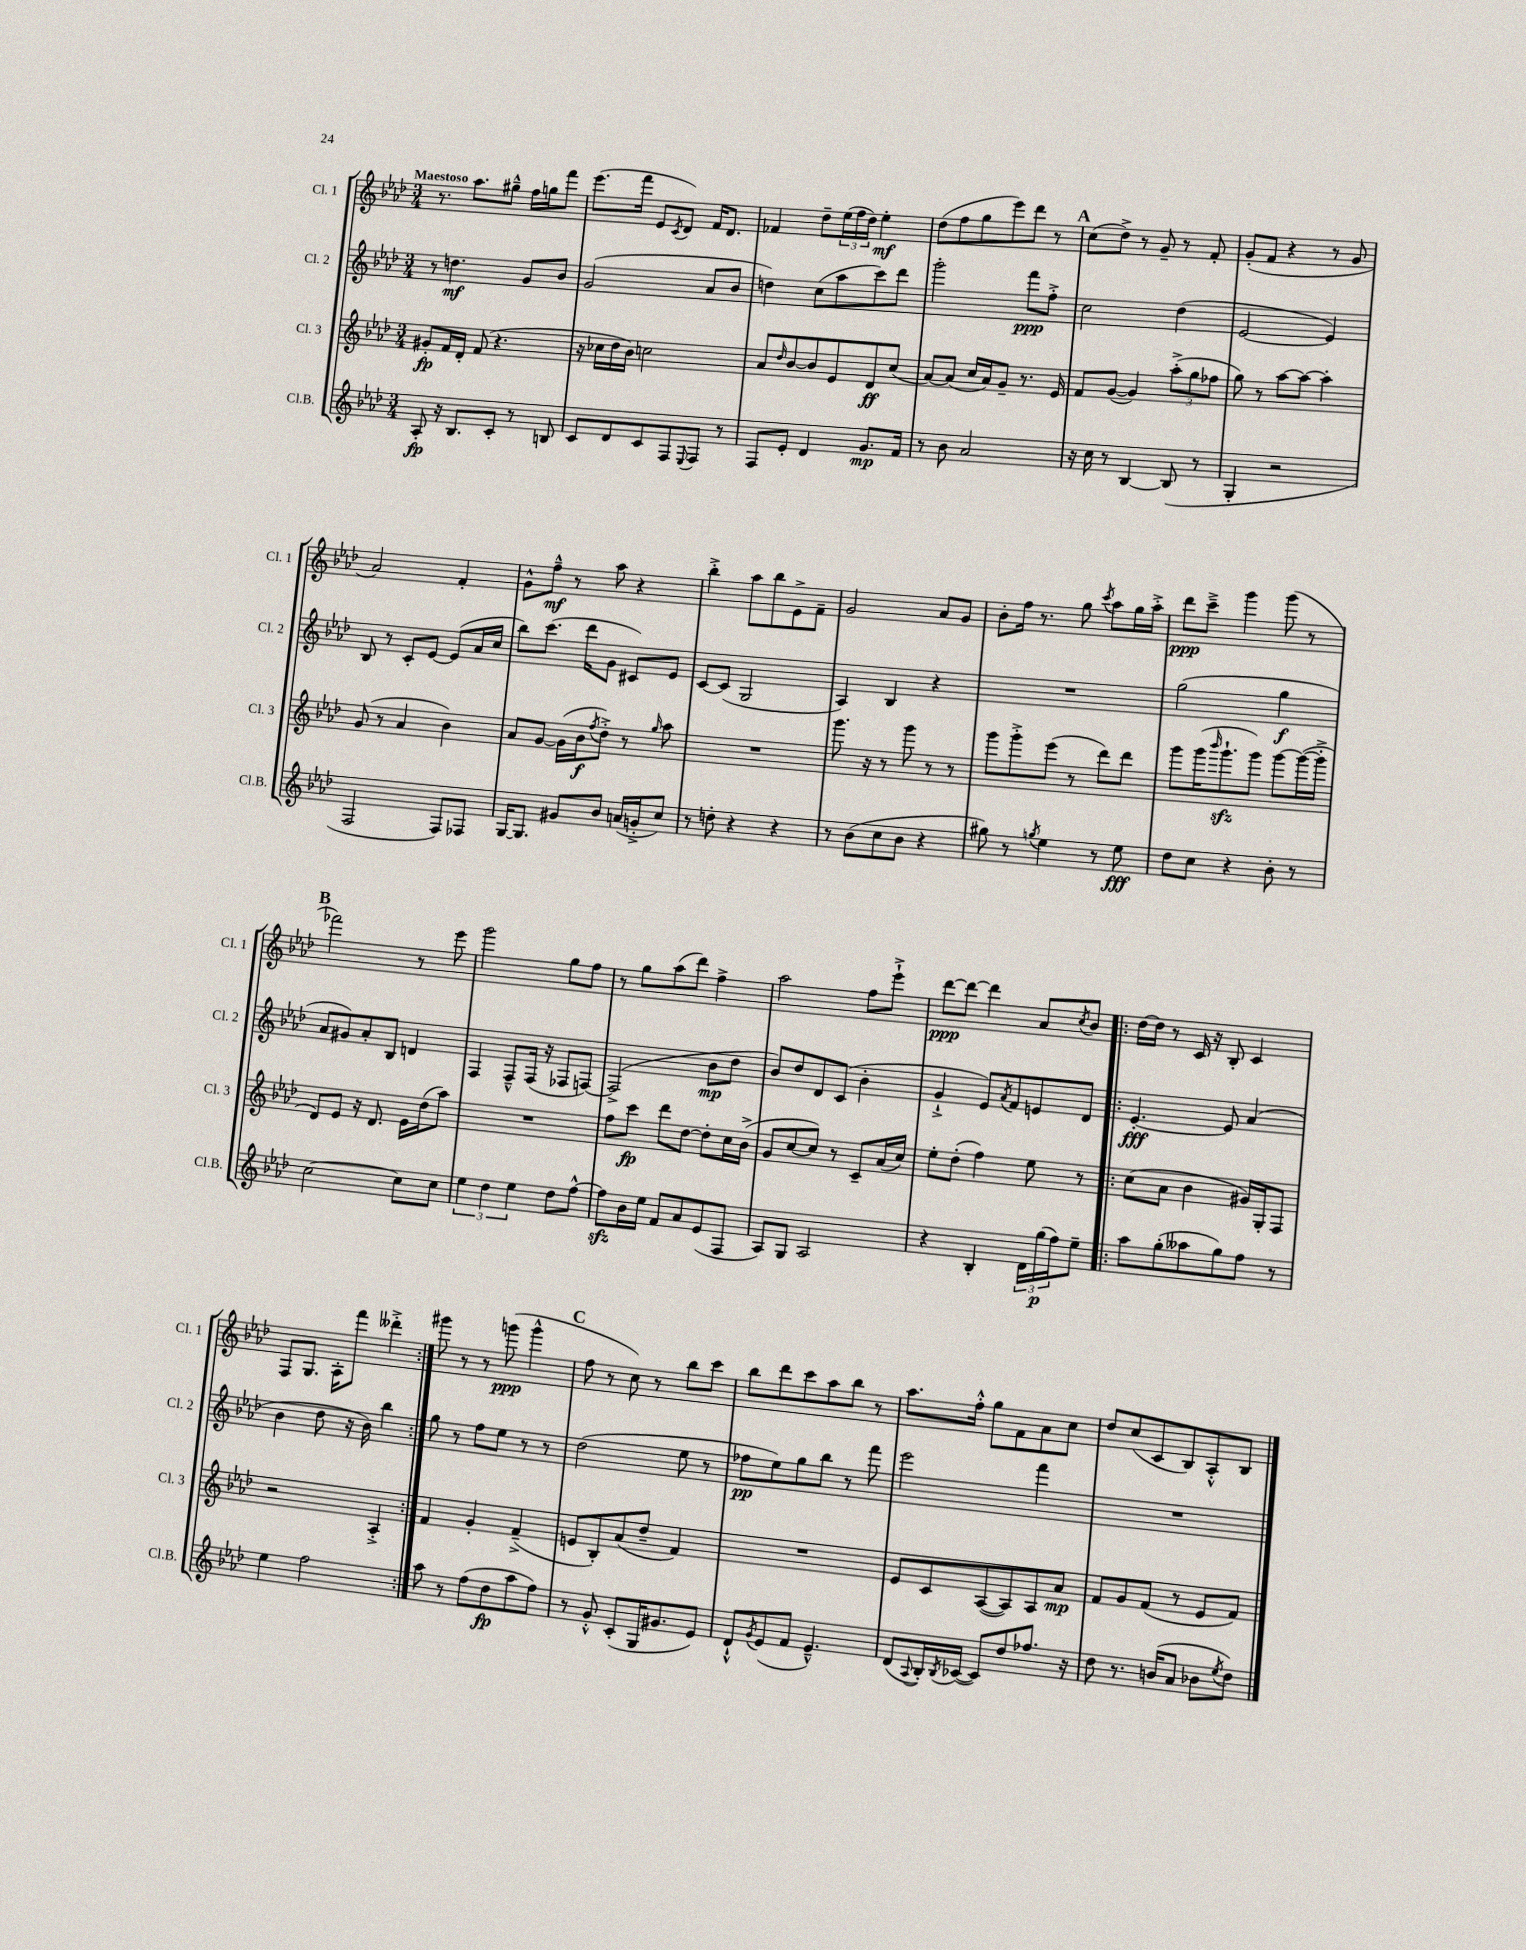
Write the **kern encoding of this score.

**kern	**kern	**kern	**kern
*staff4	*staff3	*staff2	*staff1
*clefG2	*clefG2	*clefG2	*clefG2
*k[b-e-a-d-]	*k[b-e-a-d-]	*k[b-e-a-d-]	*k[b-e-a-d-]
*M3/4	*M3/4	*M3/4	*M3/4
8A-'	8g#'	8r	8.r
16r	16f	4.dd	.
8.B-	16d-'	.	8.aa-
.	(8f	.	.
8c'	4.r	.	8gg#~^^
8r	.	8g	16ff
.	.	.	16gg
8B	.	8b-	8fff
=	=	=	=
8c	16r	(2g	(8.eee-
.	16cc-	.	.
8d-	16dd-	.	.
.	16b-)	.	16fff
8c	2cc	.	8e-
.	.	.	8qc
8F	.	.	8d-)
8qqE-	.	.	.
8F	.	8a-	16f
.	.	.	8.d-
8r	.	8b-	.
=	=	=	=
8F	8a-	4dd)	4f-
.	16qqdd-	.	.
8e-'	[8b-	.	.
4d-	8b-]	(8cc	8dd-~
.	8e-	8aa-	(24ee-
.	.	.	24ff
.	.	.	24dd-)
8.g	8d-	8ccc)	4ee-'
.	(8cc	8ddd-	.
16f	.	.	.
=	=	=	=
8r	[8a-)	2ggg'	(8dd-
8b-	(8a-]	.	8ff
2a-	16cc	.	8gg
.	16a-)	.	.
.	8g~	.	8eee-)
.	8.r	8fff	8ddd-
.	.	8ff'^	8r
.	16e-	.	.
=	=	=	=
16r	8f	2cc	(8cc
16cc	.	.	.
8r	([8g	.	8dd-^)
[4B-	4g])	.	8r
.	.	.	8g~
(8B-]	(12aa-'^	(4dd-	8r
.	12gg	.	.
8r	.	.	8f'
.	12ff-	.	.
=	=	=	=
4G'	8gg)	[2e-	(8g'
.	8r	.	8f
2r	[8aa-	.	4r
.	8aa-_	.	.
.	4aa-']	4e-])	8r
.	.	.	8g
=	=	=	=
2F	(8g	8B-	2a-)
.	8r	8r	.
.	4a-	8c'	.
.	.	[8e-	.
8F)	4b-)	(8e-]	4f'
8F-	.	16a-	.
.	.	16cc	.
=	=	=	=
[16G	8a-	8bb-)	8g^^
8.G]	.	.	.
.	[8g	(8.ccc	8ff~^^
8g#	(16g]	.	8r
.	16b-	16ddd-	.
.	8qff	.	.
8b-	8dd-'^)	8g	8aa-
(16a	8r	8c#)	4r
16g'^	.	.	.
.	16qqgg	.	.
8cc)	8aa-	8e-	.
=	=	=	=
8r	2.r	[8c	4bb-'^
8dd'	.	(8c]	.
4r	.	2G	8aa-
.	.	.	8bb-
4r	.	.	8e-^
.	.	.	8f~
=	=	=	=
8r	8.ggg	4A-)	2g
(8b-	.	.	.
.	16r	.	.
8cc	8r	4B-	.
8b-	8ggg	.	.
4r	8r	4r	8a-
.	8r	.	8g
=	=	=	=
8gg#)	8ggg	2.r	8b-'
8r	8ggg'^	.	16ff
.	.	.	8.r
8qgg	.	.	.
4ee-	(8eee-	.	.
.	8r	.	8gg
.	.	.	8qccc
8r	8ddd-)	.	8aa-
8ee-	8ddd-	.	16gg
.	.	.	16aa-'^
=	=	=	=
8dd-	8ggg	(2gg	8ddd-
8cc	(16ggg	.	8ccc~^
.	16qqbbb-	.	.
.	8.ggg`	.	.
4r	.	.	4ggg
.	8ggg)	.	.
8b-'	[8ggg	4gg	(8ggg
8r	(16ggg_	.	8r
.	16ggg'^]	.	.
=	=	=	=
[2cc	8d-)	8a-	2fff-)
.	8e-	8g#)	.
.	16r	8a-'	.
.	8.d-	.	.
.	.	8B-	.
8cc]	16e-	4d	8r
.	(16dd-	.	.
8cc	8aa-)	.	8eee-
=	=	=	=
6ee-	2.r	4F	2ggg
6dd-	.	.	.
.	.	8F~^^	.
6ee-	.	.	.
.	.	(16F	.
.	.	16r	.
8dd-	.	8F-	8gg
[8ff^^	.	[8F)	8ff
=	=	=	=
8ff]	8ff	(2F^]	8r
16b-	8ccc	.	8gg
16ee-	.	.	.
8f	8ddd-	.	(8aa-
8a-	[8dd-	.	8ddd-)
(8e-	8dd-']	8b-	4ff^
8F	16cc	8dd-	.
.	(16b-^	.	.
=	=	=	=
8A-)	8g	8b-)	2aa-
8G	[8cc	8dd-	.
2A-	8cc])	8d-	.
.	8r	(8c	.
.	8c~	4b-'	8ff
.	(16a-	.	8eee-`^
.	16cc)	.	.
=	=	=	=
4r	8ee-'	4g`^	[8ddd-
.	(8dd-'	.	8ddd-_
4B-'	4ff)	8e-)	4ddd-]
.	.	8qa-	.
.	.	8f	.
24d-	8ee-	8e	8a-
(24gg	.	.	.
24ff)	.	.	.
.	.	.	8qcc
8ee-~	8r	8d-	8b-
=!|:	=!|:	=!|:	=!|:
8aa-	(8cc	[4.e-'	[16dd-
.	.	.	16dd-]
(8gg'	8a-	.	8r
8aa--	4b-	.	16c
.	.	.	16r
8gg)	.	8e-]	8B-'
8ff	16g#)	(4a-	4c
.	16G'	.	.
8r	8F	.	.
=	=	=	=
4ee-	2r	4b-	8F
.	.	.	8.G
2ff	.	8dd-	.
.	.	.	16A-'
.	.	16r	8fff
.	.	16b-)	.
.	4A-'^	4bb-	4ddd--'^
=:|!	=:|!	=:|!	=:|!
8aa-	4f	8gg	8ggg#
8r	.	8r	8r
(8ff	4g'	8ff	8r
8dd-	.	8ee-	(8ggg
8aa-	(4f~^	8r	4ggg^^
8ff)	.	8r	.
=	=	=	=
8r	8e	(2dd-	8ff
8g'^^	8B-')	.	8r
(8c'	(8a-	.	8cc)
16G	8dd-~	.	8r
8.g#	.	.	.
.	4f)	8ee-	8bb-
8e-)	.	8r	8ccc
=	=	=	=
8d-`^^	2.r	8ff-	8bb-
8qg	.	.	.
(8e-	.	8ee-)	8ddd-
8f	.	8gg	8ccc
4.e-~^^)	.	8bb-	8aa-
.	.	8r	8bb-
.	.	8fff	8r
=	=	=	=
(8d-	8e-	2eee-	8.aa-
8qqA-	.	.	.
16B-')	8c	.	.
8qB-	.	.	.
([16c-	.	.	16ff'^^
8c-])	([8A-	.	8gg
8dd-	8A-])	.	8f
8.ff-	8A-	4fff	8a-
.	8a-	.	8cc
16r	.	.	.
=	=	=	=
8dd-	8f	2.r	8dd-
8.r	8g	.	(8cc
.	(8f	.	8c
(16b	.	.	.
8a-	8r	.	8B-)
8b-	8e-	.	8A-'^^
8qee-	.	.	.
8dd-)	8f)	.	8B-
==	==	==	==
*-	*-	*-	*-
